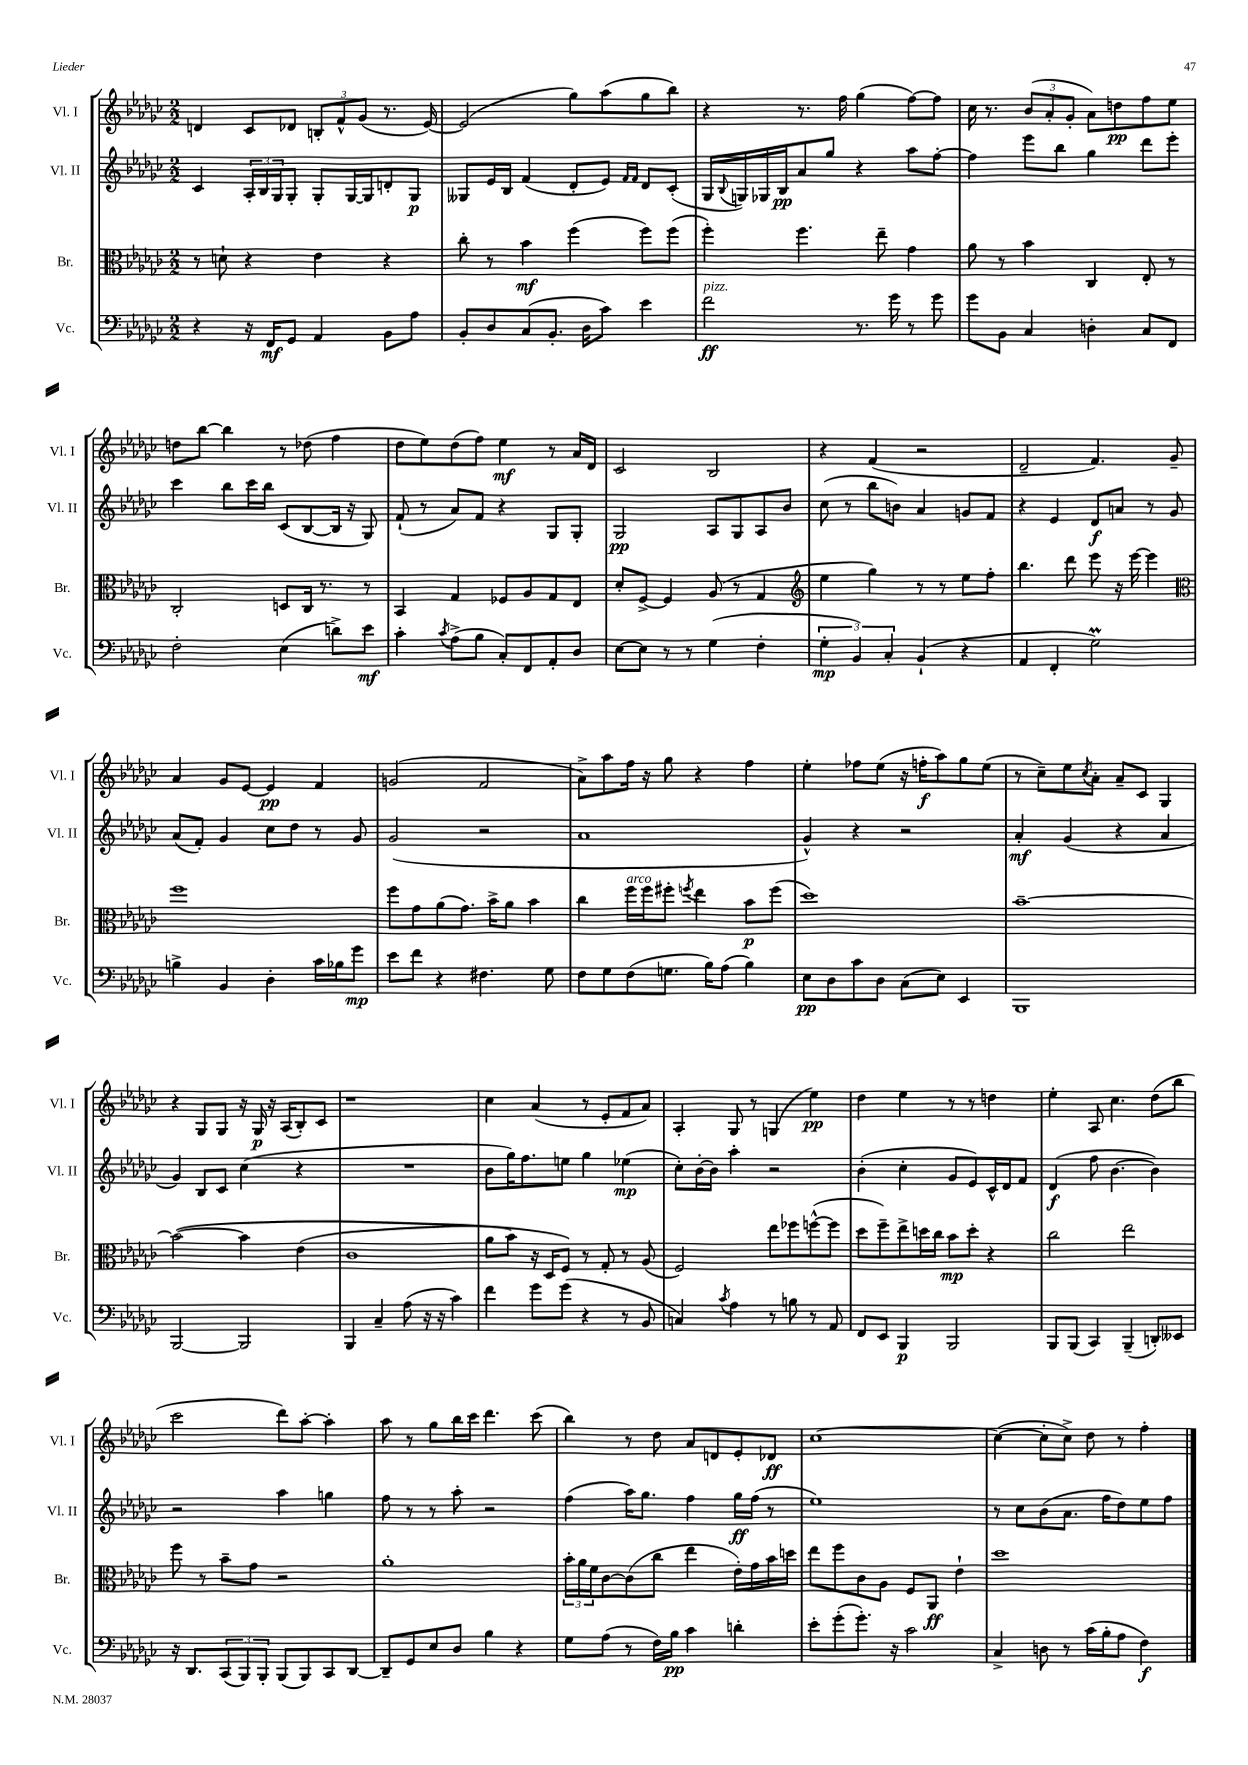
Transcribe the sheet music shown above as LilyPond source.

<<
\new StaffGroup <<
\new Staff = "s0" \with { instrumentName = "Vl. I" shortInstrumentName = "Vl. I" } {
    \clef treble \key ges \major \numericTimeSignature \time 2/2
    d'4 ces'8 des'8 \tuplet 3/2 { b8-. f'8-^ ges'8( } r8. ees'16~) |
    ees'2( ges''8) aes''8( ges''8 bes''8) |
    r4 r8. f''16 ges''4( f''8~) f''8 |
    ces''16 r8. \tuplet 3/2 { bes'8( aes'8-. ges'8-. } aes'8) d''8\pp f''8 ees''8 |
    d''8 bes''8~ bes''4 r8 des''8( f''4 |
    des''8 ees''8) des''8( f''8) ees''4\mf r8 aes'16 des'16 |
    ces'2 bes2 |
    r4 f'4( r2 |
    des'2-- f'4.) ges'8-- |
    aes'4 ges'8 ees'8~ ees'4\pp f'4 |
    g'2( f'2 |
    aes'8->) aes''8 f''16 r16 ges''8 r4 f''4 |
    ees''4-. fes''8 ees''8( r16 f''16-.\f aes''8) ges''8 ees''8( |
    r8 ces''8--) ees''8 \acciaccatura { ces''8 } aes'8-. aes'8-- ces'8 ges4 |
    r4 ges8 ges8 r16 ges16\p r16 aes16( bes8-.) ces'8 |
    r1 |
    ces''4 aes'4( r8 ees'8-. f'8 aes'8) |
    aes4-. ges8 r8 g4( ees''4\pp) |
    des''4 ees''4 r8 r8 d''4 |
    ees''4-. aes8 ces''4. des''8( bes''8 |
    ces'''2 des'''8) aes''8~-. aes''4-. |
    aes''8 r8 ges''8 bes''16 ces'''16 des'''4. ces'''8( |
    bes''4) r8 des''8 aes'8 d'8 ees'8-. des'8\ff |
    ces''1~ |
    ces''4~( ces''8-. ces''8->) des''8 r8 f''4-. \bar "|." |
}
\new Staff = "s1" \with { instrumentName = "Vl. II" shortInstrumentName = "Vl. II" } {
    \clef treble \key ges \major \numericTimeSignature \time 2/2
    ces'4 \tuplet 3/2 { aes16-. bes16 ges16 } ges8-. ges8-. ges16~ ges16 d'8-. ges8\p |
    geses8 ees'16 bes16 f'4( des'8-. ees'8) \grace { f'16 f'16 } des'8 ces'8-.( |
    ges16 \appoggiatura { bes8 } g16) ges16 bes16\pp aes'8 ges''8 r4 aes''8 f''8~-. |
    f''4 ees'''8 bes''8 ges''4 des'''8 ees'''8-. |
    ces'''4 bes''8 ces'''16 bes''16 ces'8( bes8~ bes16 r16 ges8) |
    f'8-!( r8 aes'8) f'8 r4 ges8 ges8-. |
    ges2\pp aes8 ges8 aes8 bes'8 |
    ces''8( r8 bes''8 b'8) aes'4 g'8 f'8 |
    r4 ees'4 des'8\f a'8 r8 ges'8 |
    aes'8( f'8-.) ges'4 ces''8 des''8 r8 ges'8 |
    ges'2( r2 |
    aes'1 |
    ges'4-^) r4 r2 |
    aes'4-.\mf ges'4( r4 aes'4 |
    ges'4) bes8 ces'8 ces''4( r4 |
    R1 |
    bes'8 ges''16) f''8. e''8 ges''4 ees''4\mp( |
    ces''8-.) bes'16~-. bes'16 aes''4-. r2 |
    bes'4-.( ces''4-. ges'8 ees'8) ces'16-^ des'16 f'8 |
    des'4\f( f''8 bes'4.~ bes'4) |
    r2 aes''4 g''4 |
    f''8 r8 r8 aes''8-. r2 |
    f''4( aes''16) ges''8. f''4 ges''16\ff f''16( r8 |
    ees''1) |
    r8 ces''8 bes'8( aes'8. f''16 des''8) ees''8 f''8 \bar "|." |
}
\new Staff = "s2" \with { instrumentName = "Br." shortInstrumentName = "Br." } {
    \clef alto \key ges \major \numericTimeSignature \time 2/2
    r8 d'8-! r4 ees'4 r4 |
    ces''8-. r8 bes'4\mf f''4( f''8) f''8( |
    f''4-.) f''4. ees''8-- ges'4 |
    aes'8 r8 bes'4 ces4 ees8-. r8 |
    ces2-. d8 ces16 r8. r8 |
    bes,4 ges4 fes8 aes8 ges8 ees8 |
    des'8-. f8~-> f4 aes8( r8 ges4 |
    \clef treble ees''4 ges''4) r8 r8 ees''8 f''8-. |
    bes''4. des'''8 ees'''8 r16 ees'''16~ ees'''4 |
    \clef alto f''1 |
    f''8 ges'8 aes'8( ges'8.) bes'16-> aes'8 bes'4 |
    ces''4 f''16^\markup { \italic "arco" } f''16 fis''8-. \acciaccatura { f''8 } ees''4 bes'8\p f''8( |
    des''1) |
    bes'1~-- |
    bes'2~\( bes'4 ees'4( |
    ces'1 |
    aes'8 bes'8) r16 des16 f8\) r8 ges8-. r8 aes8( |
    f2) ees''8 fes''8 f''8~-^( f''8 |
    des''8 f''8--) ees''8-> d''16 ces''16 bes'8\mp d''8-. r4 |
    ces''2 ees''2 |
    f''8 r8 bes'8-- ges'8 r2 |
    aes'1-. |
    \tuplet 3/2 { bes'16-. aes'16 f'16 } ces'8~ ces'8( ces''8 ees''4 ees'16-.) ges'16 bes'16 d''16 |
    ees''8 f''8 ces'8 aes8 f8 aes,8\ff ees'4-! |
    des''1 \bar "|." |
}
\new Staff = "s3" \with { instrumentName = "Vc." shortInstrumentName = "Vc." } {
    \clef bass \key ges \major \numericTimeSignature \time 2/2
    r4 r16 f,16\mf ges,8 aes,4 bes,8 aes8 |
    bes,8-. des8 ces8( bes,8.-. des16 ces'8) ees'4 |
    f'2\ff^\markup { \italic "pizz." } r8. ges'16 r8 ges'8 |
    ges'8 bes,8 ces4 d4-. ces8 f,8 |
    f2-. ees4( d'8->) ees'8\mf |
    ces'4-. \acciaccatura { ces'8 } aes8->( bes8 ces8-.) f,8 aes,8-. des8 |
    ees8~ ees8 r8 r8 ges4( f4-. |
    \tuplet 3/2 { ges4-.\mp bes,4) ces4-. } bes,4-!( r4 |
    aes,4 f,4-. ges2\prall) |
    b4-> bes,4 des4-. ces'16 bes16 ges'8\mp |
    ees'8 f'8 r4 fis4. ges8 |
    f8 ges8 f8( g8. bes16) aes8( bes4) |
    ees8\pp des8 ces'8 des8 ces8( ees8) ees,4 |
    bes,,1 |
    bes,,2~ bes,,2 |
    bes,,4 ces4-- aes8( r16 r16 ces'4) |
    f'4 ges'8 ges'8( r4 r8 bes,8 |
    c4) \acciaccatura { ces'8 } aes4 r8 b8 r8 aes,8 |
    f,8 ees,8 bes,,4\p bes,,2 |
    bes,,8 bes,,8( ces,4) bes,,4--( d,8-.) eeses,8 |
    r16 des,8. \tuplet 3/2 { ces,8( bes,,8) bes,,8-. } bes,,8( bes,,8) ces,8 des,8~ |
    des,8-- ges,8 ees8 des8 bes4 r4 |
    ges8 aes8( r8 f16) bes16\pp ces'4 d'4-. |
    ees'8-. ges'8-.( ges'8.-.) r16 ces'2 |
    ces4-> d8 r8 ces'16( bes16-. aes8 f4\f) \bar "|." |
}
>>
>>
\layout { \context { \Score \remove "Bar_number_engraver" } }
